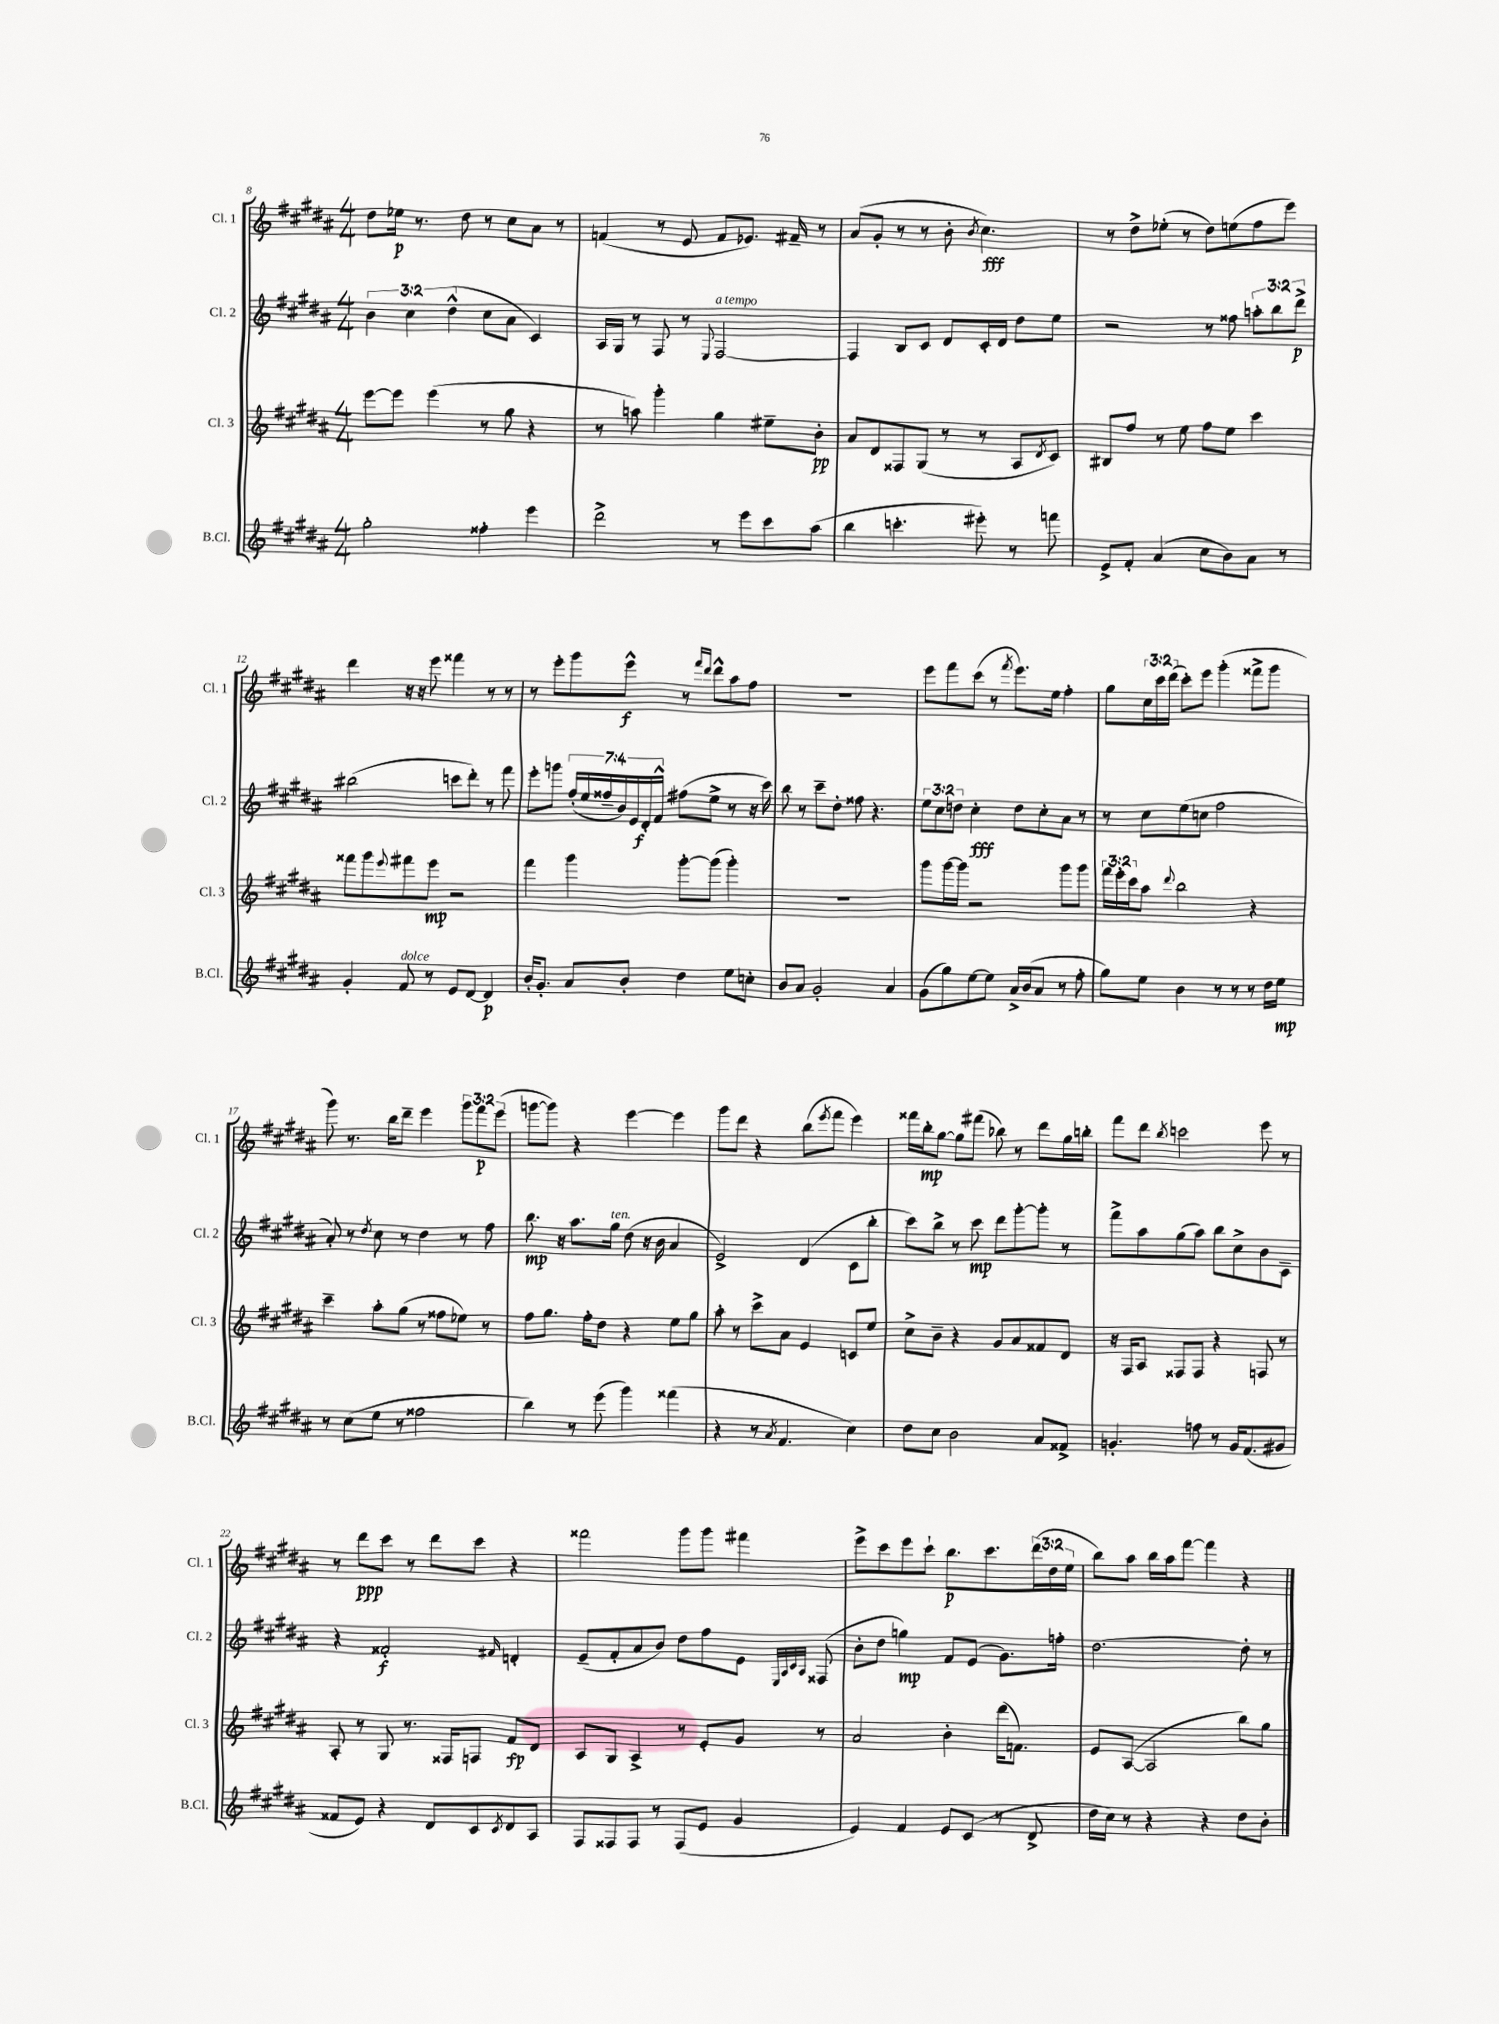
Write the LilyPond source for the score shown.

<<
\new StaffGroup <<
\new Staff = "s0" \with { instrumentName = "Cl. 1" shortInstrumentName = "Cl. 1" } {
    \clef treble \key b \major \numericTimeSignature \time 4/4 \override Staff.TupletNumber.text = #tuplet-number::calc-fraction-text
    dis''8 ees''16\p r8. dis''8 r8 cis''8 ais'8 r8 |
    f'4( r8 e'8 f'8 ees'8.) fis'16-- r8 |
    ais'8( gis'8-. r8 r8 b'8-. \acciaccatura { b'8 } cis''4.\fff) |
    r8 dis''8-> ees''8-.( r8 dis''8) e''8( fis''8 e'''8) |
    dis'''4 r16 r16 e'''8 fisis'''4 r8 r8 |
    r8 e'''8-. gis'''8 e'''8-^\f r8 \grace { fis'''16 dis'''16 } dis'''8-^ ais''8 fis''8 |
    R1 |
    e'''8 fis'''8 cis'''8( r8 \acciaccatura { fis'''8 } e'''8.) e''16 fis''4-. |
    gis''8 \tuplet 3/2 { cis''16 cis'''16 dis'''16( } cis'''8-.) e'''8 gis'''4-.( fisis'''8-> gis'''8 |
    gis'''8) r8. b''16 dis'''8-- e'''4 \tuplet 3/2 { gis'''8 fis'''8\p e'''8( } |
    g'''8~ g'''8) r4 e'''4~ e'''4 |
    gis'''8 dis'''8 r4 b''8( \acciaccatura { e'''8 } fis'''8 e'''4) |
    fisis'''16 b''16-.\mp gis''8~ gis''8 fis'''8( bes''8) r8 dis'''8 gis''16 b''16-. |
    fis'''8 dis'''8 \acciaccatura { b''8 } c'''2 e'''8 r8 |
    r8 dis'''8\ppp cis'''8 r8 dis'''8 cis'''8 r4 |
    fisis'''2 gis'''8 gis'''8 fis'''4 |
    e'''8-> cis'''8 e'''8 cis'''8-! b''8.\p cis'''8. \tuplet 3/2 { dis'''16( dis''16 e''16 } |
    b''8) ais''8 b''16 ais''16 fis'''8~ fis'''4 r4 \bar "|." |
}
\new Staff = "s1" \with { instrumentName = "Cl. 2" shortInstrumentName = "Cl. 2" } {
    \clef treble \key b \major \numericTimeSignature \time 4/4 \override Staff.TupletNumber.text = #tuplet-number::calc-fraction-text
    \tuplet 3/2 { b'4 cis''4 dis''4-^( } cis''8 ais'8 cis'4) |
    ais16 gis16 r8 fis8 r8 \appoggiatura { e8 } fis2~^\markup { \italic "a tempo" } |
    fis4 b8 cis'8 dis'8 cis'16-. dis'16 dis''8 e''8 |
    r2 r8 fisis''8 \tuplet 3/2 { a''8-. b''8 dis'''8->\p } |
    bis''2( c'''8 dis'''8-.) r8 fis'''8 |
    e'''8-. g'''8 \tuplet 7/4 { fis''16-.( e''16 fisis''16-- b'16) e'16 dis'16-.\f fis'16-^ } fis''8( e''8-> r8 r16 cis'''16) |
    b''8 r8 cis'''8-- dis''8-. fisis''8 r4. |
    \tuplet 3/2 { e''8 cis''8 d''8 } cis''4-.\fff d''8 cis''8-. ais'8 r8 |
    r8 cis''8 e''8( c''8 fis''2 |
    ais'8-.) r8 \acciaccatura { dis''8 } cis''8 r8 dis''4 r8 fis''8 |
    b''8.\mp r16 ais''8. gis''16^\markup { \italic "ten." } dis''8( r16 b'16 ais'4 |
    e'2->) dis'4( cis'8 b''8-. |
    cis'''8) b''8-> r8 cis'''8\mp dis'''8 gis'''8~-. gis'''8-. r8 |
    fis'''8-> ais''8 gis''8( ais''8) b''8 cis''8-> b'8 cis'8-- |
    r4 fisis'2-.\f \grace { fis'16 } d'4-. |
    e'8--( fis'8-. ais'8 b'8) dis''8 fis''8 e'8 \grace { e32 ais32 cis'32 ais32 } fisis8( |
    b'8-. dis''8 g''4\mp) fis'8 e'8( gis'8.) f''16-. |
    dis''2.~ dis''8-. r8 \bar "|." |
}
\new Staff = "s2" \with { instrumentName = "Cl. 3" shortInstrumentName = "Cl. 3" } {
    \clef treble \key b \major \numericTimeSignature \time 4/4 \override Staff.TupletNumber.text = #tuplet-number::calc-fraction-text
    e'''8~ e'''8 e'''4( r8 gis''8 r4 |
    r8 a''8) gis'''4-. gis''4 eis''8-- b'8-.\pp |
    ais'8 dis'8 fisis8 gis8( r8 r8 ais8 \acciaccatura { dis'8 } cis'8) |
    bis8 fis''8 r8 e''8 fis''8 e''8 cis'''4 |
    fisis'''8 gis'''8 \appoggiatura { e'''8 } fis'''8 e'''8\mp r2 |
    fis'''4 gis'''4 gis'''8~-. gis'''8( gis'''4-.) |
    R1 |
    gis'''8 gis'''16~ gis'''16 r2 gis'''8 gis'''8 |
    \tuplet 3/2 { fis'''16 e'''16-. cis'''16 } ais''8 \appoggiatura { dis'''8 } b''2 r4 |
    cis'''4-- ais''8-. gis''8( r8 fisis''8 ees''8) r8 |
    fis''8 gis''8. fis''16-. dis''8 r4 e''8 gis''8 |
    ais''8-. r8 cis'''8-> ais'8 e'4 c'8 e''8 |
    cis''8-> b'8-- r4 gis'8 ais'8 fisis'8 dis'8 |
    r16 fis16 ais8 fisis8 fisis8 r4 f8 r8 |
    ais8-. r8 gis8 r8. fisis16 f8 fis'8\fp dis'8 |
    ais8 gis8 ais4-> r8 e'8-. gis'8 r8 |
    ais'2 b'4-. dis'''16( f'8.) |
    e'8 ais8~( ais2 b''8) gis''8 \bar "|." |
}
\new Staff = "s3" \with { instrumentName = "B.Cl." shortInstrumentName = "B.Cl." } {
    \clef treble \key b \major \numericTimeSignature \time 4/4
    gis''2-. fisis''4-. e'''4 |
    dis'''2-> r8 e'''8 cis'''8 ais''8( |
    b''4 c'''4.-. eis'''8-.) r8 f'''8 |
    e'8-> fis'8-. ais'4( cis''8 b'8) ais'8 r8 |
    gis'4-. fis'8^\markup { \italic "dolce" } r8 e'8 dis'8~ dis'4\p |
    b'16-. gis'8.-. ais'8 b'8-. dis''4 e''8 c''8-. |
    b'8 ais'8 gis'2-. ais'4 |
    gis'8( gis''8) e''8~ e''8 ais'16-> b'16( ais'8 r8 fis''8-. |
    gis''8) e''8 b'4 r8 r8 r8 dis''16 e''16\mp |
    r8 cis''8( e''8 r8 fisis''2 |
    b''4) r8 e'''8( gis'''4) fisis'''4( |
    r4 r8 \acciaccatura { ais'8 } fis'4. cis''4) |
    dis''8 cis''8 b'2 ais'8 fisis'8-> |
    g'4.-. f''8 r8 g'16 fis'8.( gis'8 |
    fisis'8 e'8) r4 dis'8 cis'8 \acciaccatura { cis'8 } dis'8 ais8 |
    fis8 fisis8 fisis8 r8 fisis8( e'8 gis'4 |
    e'4) fis'4 e'8 cis'8( r8 dis'8-> |
    dis''16 cis''16) r8 r4 r4 dis''8 b'8-. \bar "|." |
}
>>
>>
\layout { \context { \Score currentBarNumber = #8 } }
